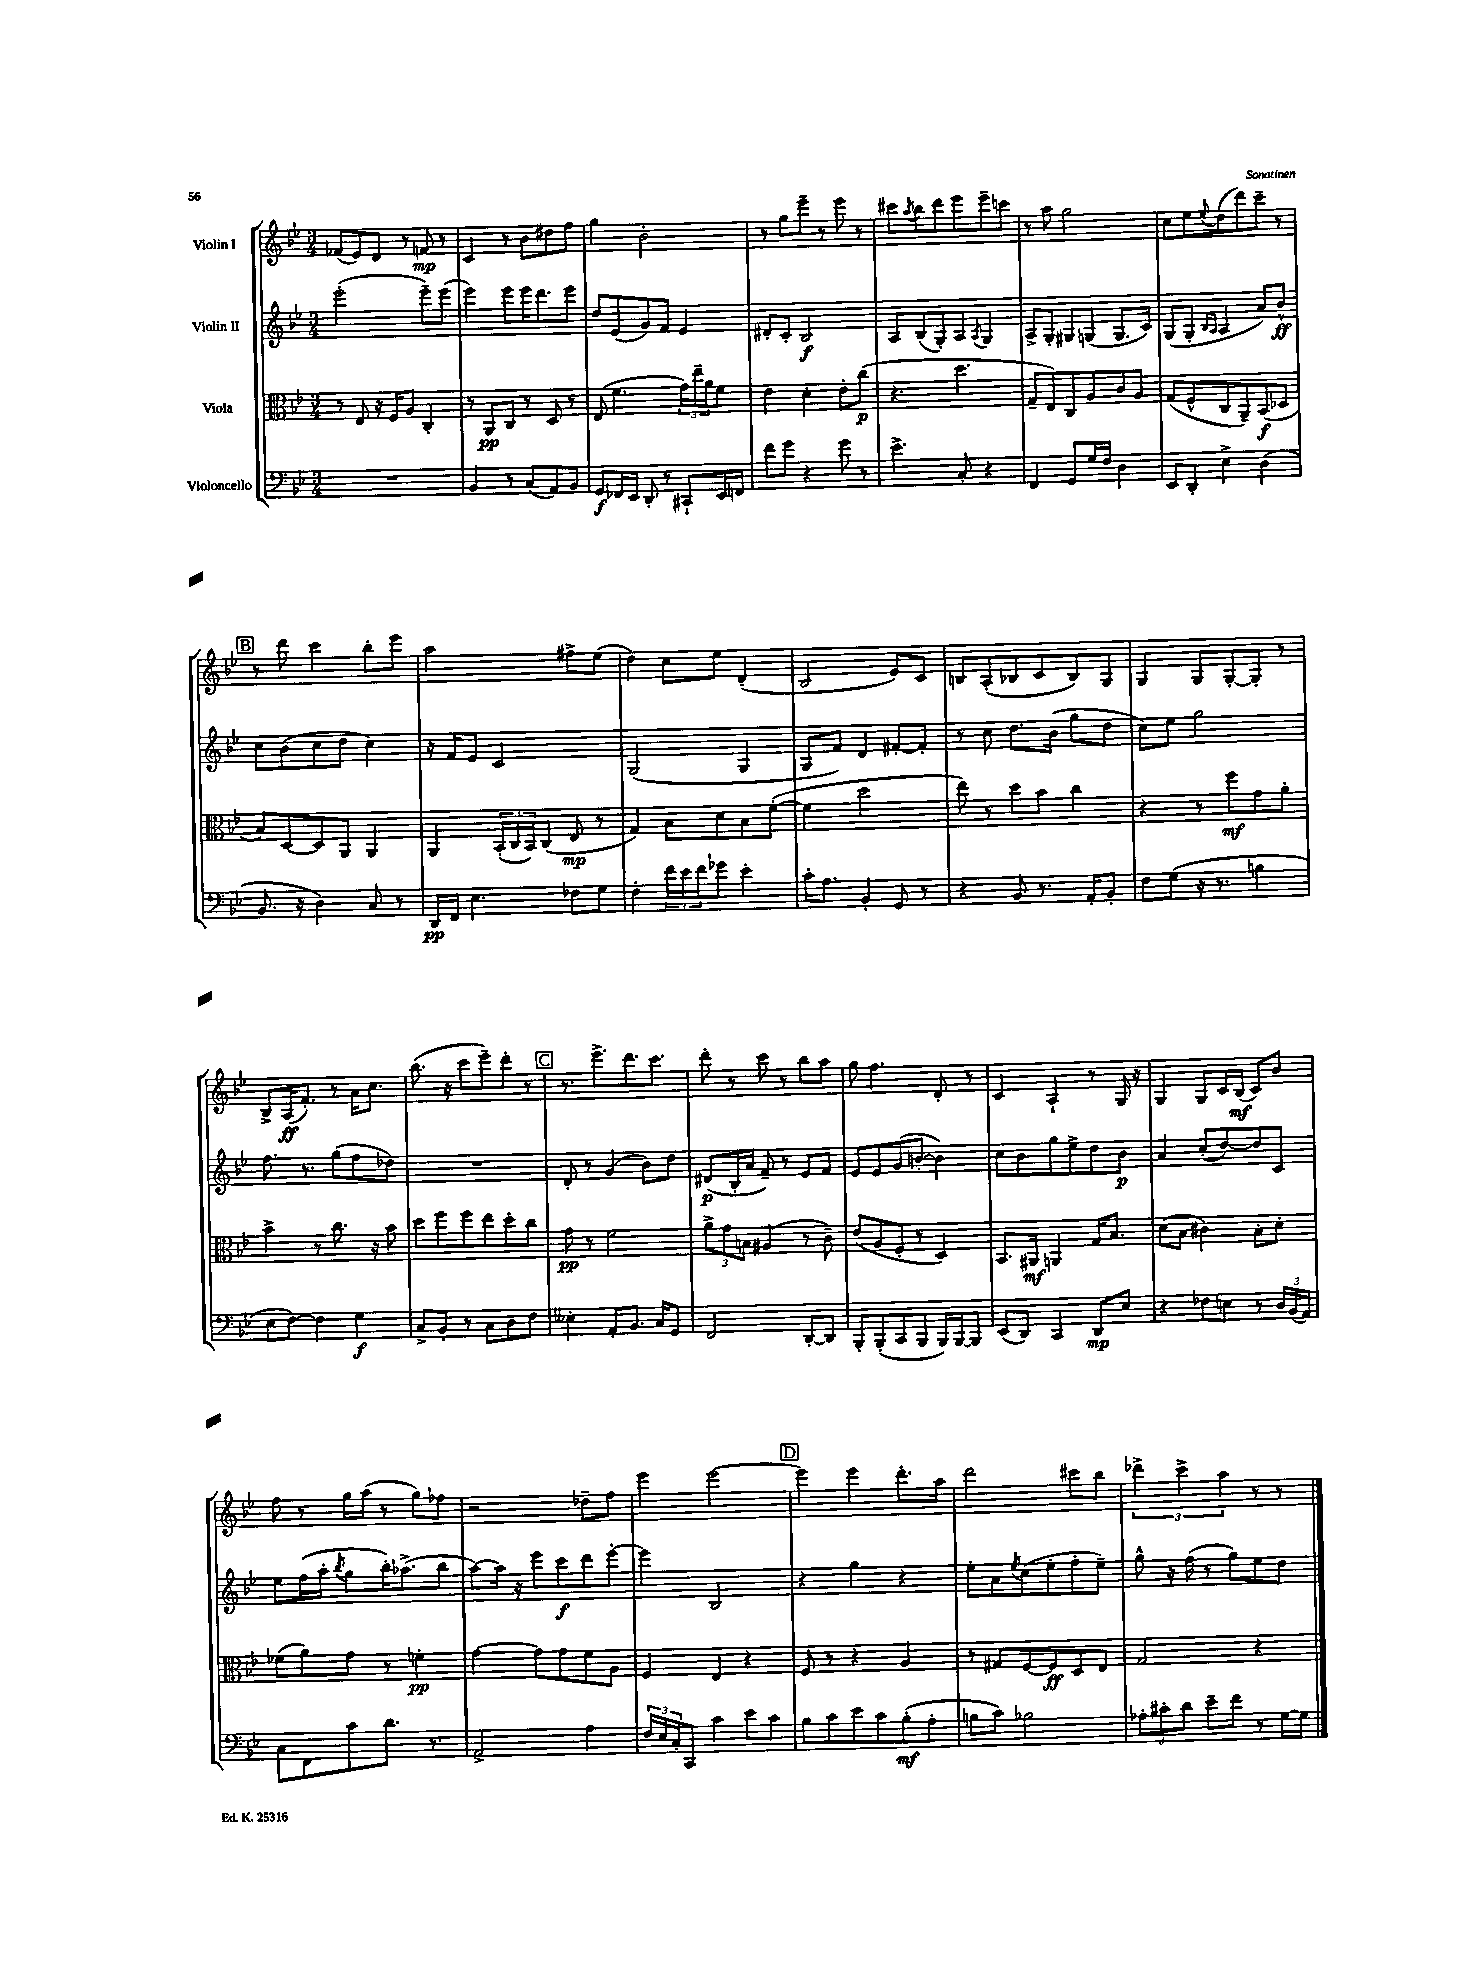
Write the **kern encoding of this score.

**kern	**dynam	**kern	**dynam	**kern	**dynam	**kern	**dynam
*part4	*part4	*part3	*part3	*part2	*part2	*part1	*part1
*staff4	*staff4	*staff3	*staff3	*staff2	*staff2	*staff1	*staff1
*I"Violoncello	*	*I"Viola	*	*I"Violin II	*	*I"Violin I	*
*clefF4	*	*clefC3	*	*clefG2	*	*clefG2	*
*k[b-e-]	*	*k[b-e-]	*	*k[b-e-]	*	*k[b-e-]	*
*M3/4	*	*M3/4	*	*M3/4	*	*M3/4	*
=6	=6	=6	=6	=6	=6	=6	=6
2.r	.	8r	.	(2eee-'\	.	(8f-X/L	.
.	.	8E-/	.	.	.	8e-/)	.
.	.	16r	.	.	.	8d/J	.
.	.	16F/KL	.	.	.	.	.
.	.	8A/J	.	.	.	8r	.
.	.	4C'/	.	8eee-~\L)	.	8fn/	mp
.	.	.	.	(8eee-\J	.	8r	.
=7	=7	=7	=7	=7	=7	=7	=7
4BB-/	.	8r	.	4eee-\)	.	4c/	.
.	.	8AA/L	pp	.	.	.	.
8r	.	8C/J	.	8eee-\L	.	8r	.
(8C/L	.	8r	.	16eee-\K	.	8b-\L	.
.	.	.	.	8.ddd\	.	.	.
8AA/)	.	8D/	.	.	.	8dd#X\	.
8BB-/J	.	8r	.	8eee-\J	.	8ff\J	.
=8	=8	=8	=8	=8	=8	=8	=8
8GG/L	f	(8E-/	.	8dd/L	.	4gg\	.
16FF-X/L	.	4.f\	.	(8e-/	.	.	.
16EE-/JJ	.	.	.	.	.	.	.
8DD'/	.	.	.	8g/)	.	2b-'\	.
8r	.	.	.	8f/J	.	.	.
8CC#X`/L	.	24g\LL)	.	4e-/	.	.	.
.	.	24ee-~\	.	.	.	.	.
.	.	24a\J	.	.	.	.	.
16EE-/L	.	8f\J	.	.	.	.	.
16FFn/JJ	.	.	.	.	.	.	.
=9	=9	=9	=9	=9	=9	=9	=9
8f\L	.	4e-\	.	8d#X'/L	.	8r	.
8g\J	.	.	.	8c'/J	.	8gg\L	.
4r	.	4d'\	.	2B-/	f	8eee-~\J	.
.	.	.	.	.	.	8r	.
8g\	.	8e-'\L	.	.	.	8eee-\	.
8r	.	(8cc\J	p	.	.	8r	.
=10	=10	=10	=10	=10	=10	=10	=10
4.e-^\	.	4.r	.	8A/L	.	8ccc#X\L	.
.	.	.	.	.	.	8qaa/	.
.	.	.	.	(8B-/	.	8bb-\	.
.	.	.	.	8G'/)	.	8ddd\	.
8C'/	.	4.dd\	.	8A/J	.	8eee-\	.
.	.	.	.	8qA/	.	.	.
4r	.	.	.	4G/	.	8eee-~\	.
.	.	.	.	.	.	8cccn\J	.
=11	=11	=11	=11	=11	=11	=11	=11
4FF/	.	8G~/L	.	8A^/L	.	8r	.
.	.	8E-/)	.	8G'/J	.	8aa\	.
8GG/L	.	8C/	.	8G#X/L	.	2gg\	.
16G/L	.	8A/	.	(8Gn/J	.	.	.
16F/JJ	.	.	.	.	.	.	.
4D\	.	8c/	.	8.G/L	.	.	.
.	.	8A/J	.	.	.	.	.
.	.	.	.	16c/Jk)	.	.	.
=12	=12	=12	=12	=12	=12	=12	=12
8EE-/L	.	(8G/L	.	(8G/L	.	8cc\L	.
8DD'/J	.	8F^^/	.	8G'/J	.	8ee-\	.
.	.	.	.	16qqB-/LL	.	.	.
.	.	.	.	16qqA/JJ	.	8qqee-/	.
4E-^\	.	8C/	.	4A/	.	(8dd\	.
.	.	8AA~/)	.	.	.	8ddd\)	.
(4D\	.	(8BB-/	f	8a/L)	.	8ccc~\J	.
.	.	8D-X/J	.	8b-^^/J	ff	8r	.
!!LO:LB:g=z
!!LO:REH:place=s1:t=B
=13	=13	=13	=13	=13	=13	=13	=13
8.BB-/	.	8B-/L)	.	8cc\L	.	8r	.
.	.	[8D/	.	(8b-\	.	8ddd\	.
16r	.	.	.	.	.	.	.
4D\)	.	8D/]	.	8cc\	.	4ccc\	.
.	.	8AA/J	.	8dd\J	.	.	.
8C/	.	4AA/	.	4cc\)	.	8bb-'\L	.
8r	.	.	.	.	.	8eee-\J	.
=14	=14	=14	=14	=14	=14	=14	=14
16DD/LL	pp	4AA/	.	16r	.	2aa\	.
16FF/JJ	.	.	.	16f/KL	.	.	.
4.E-\	.	.	.	8e-/J	.	.	.
.	.	(24BB-'/LL	.	2c/	.	.	.
.	.	24C/	.	.	.	.	.
.	.	24BB-/J)	.	.	.	.	.
.	.	(8C/J	.	.	.	.	.
8F-X\L	.	8E-/	mp	.	.	8ff#X^\L	.
8G\J	.	8r	.	.	.	(8ee-\J	.
=15	=15	=15	=15	=15	=15	=15	=15
4F'\	.	4G/)	.	(2G/	.	4dd\)	.
24f\LL	.	8B-\L	.	.	.	8cc\L	.
24e-\	.	.	.	.	.	.	.
24f\J	.	.	.	.	.	.	.
8g-X\J	.	8d\	.	.	.	8ee-\J	.
4e-'\	.	8B-\	.	4G/	.	(4d'/	.
.	.	([8f'\J	.	.	.	.	.
=16	=16	=16	=16	=16	=16	=16	=16
16c'\KL	.	4f\]	.	8G/L	.	2B-/	.
8.A\J	.	.	.	.	.	.	.
.	.	.	.	8f/J)	.	.	.
4BB-'/	.	2dd\	.	4d/	.	.	.
8GG/	.	.	.	[8f#X'/L	.	8e-/L)	.
8r	.	.	.	8f#'/J]	.	8c/J	.
=17	=17	=17	=17	=17	=17	=17	=17
4r	.	8ee-\)	.	8r	.	8Bn/L	.
.	.	8r	.	8cc\	.	(8A'/	.
8BB-/	.	8dd\L	.	8.dd\L	.	8B-X/	.
8.r	.	8b-\J	.	.	.	8c/	.
.	.	.	.	(16b-\Jk	.	.	.
.	.	4cc\	.	8gg\L	.	8B-/)	.
16AA'/KL	.	.	.	.	.	.	.
8BB-'/J	.	.	.	8dd\J	.	8G/J	.
=18	=18	=18	=18	=18	=18	=18	=18
8F\L	.	4r	.	8cc\L)	.	4G/	.
(8G\J	.	.	.	8ee-\J	.	.	.
16r	.	8r	.	2gg\	.	8G/L	.
8.r	.	.	.	.	.	.	.
.	.	8ff\L	mf	.	.	[8G'/	.
4Bn\	.	8g\	.	.	.	8G'/J]	.
.	.	8a'\J	.	.	.	8r	.
!!LO:LB:g=z
=19	=19	=19	=19	=19	=19	=19	=19
8E-\L	.	4b-^\	.	8.ff\	.	8B-^/L	.
[8F\J)	.	.	.	.	.	(16A/K	ff
.	.	.	.	8.r	.	8.f'/J)	.
4F\]	.	8r	.	.	.	.	.
.	.	8.cc\	.	(8gg\L	.	8r	.
4G\	f	.	.	8ff\	.	16a\KL	.
.	.	16r	.	.	.	8.cc\J	.
.	.	8b-\	.	8dd-X\J)	.	.	.
=20	=20	=20	=20	=20	=20	=20	=20
8C^/L	.	8dd\L	.	2.r	.	(8.bb-\	.
8BB-'/J	.	8ff\	.	.	.	.	.
.	.	.	.	.	.	16r	.
8r	.	8ff\	.	.	.	8ccc\L	.
8C\L	.	8ee-\	.	.	.	8eee-~\)	.
8D\	.	8dd'\	.	.	.	8ddd'\J	.
8F\J	.	8cc\J	.	.	.	8r	.
!!LO:REH:place=s1:t=C
=21	=21	=21	=21	=21	=21	=21	=21
4E--X'\	.	8g\	pp	8d'/	.	8.r	.
.	.	8r	.	8r	.	.	.
.	.	.	.	.	.	8.eee-^\L	.
8AA'/L	.	2f\	.	(4g/	.	.	.
8.BB-/J	.	.	.	.	.	8.ddd\	.
.	.	.	.	8b-\L)	.	.	.
16C/KL	.	.	.	.	.	8.ccc\J	.
8GG/J	.	.	.	8dd\J	.	.	.
=22	=22	=22	=22	=22	=22	=22	=22
2FF/	.	12a^\L	.	(8d#X/L	p	8ddd'\	.
.	.	12g\	.	.	.	.	.
.	.	.	.	16B-'/L	.	8r	.
.	.	12Bn\J	.	.	.	.	.
.	.	.	.	16a/JJ	.	.	.
.	.	(4A#X/	.	8f~/)	.	8ccc\	.
.	.	.	.	8r	.	8r	.
[8DD'/L	.	8r	.	8e-/L	.	8bb-\L	.
8DD/J]	.	8c~\)	.	8f/J	.	8aa\J	.
=23	=23	=23	=23	=23	=23	=23	=23
8BBB-'/L	.	(8e-/L	.	8e-/L	.	8gg\	.
(8BBB-'/	.	8A/	.	8e-/	.	4.ff\	.
8CC/	.	8F'/J	.	(8g/	.	.	.
8BBB-/J	.	8r	.	[8bn'/J	.	.	.
16BBB-/LL)	.	4D/)	.	4b\])	.	8d'/	.
[16BBB-/J	.	.	.	.	.	.	.
8BBB-/J]	.	.	.	.	.	8r	.
=24	=24	=24	=24	=24	=24	=24	=24
(8EE-/L	.	8.BB-/L	.	8cc\L	.	4c/	.
8DD/J)	.	.	.	8b-\	.	.	.
.	.	16AA#X/Jk	mf	.	.	.	.
4CC/	.	4AAn/	.	8gg\	.	4A`/	.
.	.	.	.	8ee-^\	.	.	.
8DD/L	mp	16G/KL	.	8dd\	.	8r	.
.	.	8.B-/J	.	.	.	.	.
8E-/J	.	.	.	8b-\J	p	16G/	.
.	.	.	.	.	.	16r	.
=25	=25	=25	=25	=25	=25	=25	=25
4r	.	(8d\L	.	4a/	.	4G/	.
.	.	8B-\J	.	.	.	.	.
8F-X\L	.	4c#X\)	.	(8cc'/L	.	8G/L	.
8En\J	.	.	.	[8dd/)	.	16c/L	.
.	.	.	.	.	.	(16B-/JJ	mf
8r	.	8B-'\L	.	8dd/]	.	8c/L)	.
24D/LL	.	8d'\J	.	8c/J	.	8b-/J	.
(24BB-/	.	.	.	.	.	.	.
24AA/JJ)	.	.	.	.	.	.	.
!!LO:LB:g=z
=26	=26	=26	=26	=26	=26	=26	=26
8C\L	.	(8f-X\L	.	8ee-\L	.	8ff\	.
8FF\	.	8a\)	.	(16ff\L	.	8r	.
.	.	.	.	16aa'\JJ	.	.	.
.	.	.	.	8qbb-/	.	.	.
8c\	.	8g\J	.	8gg\L	.	16gg\LL	.
.	.	.	.	.	.	(16aa\JJ	.
8.d\J	.	8r	.	16bb-'\K)	.	8r	.
.	.	.	.	(8.aa-X^\	.	.	.
.	.	4fn'\	pp	.	.	8gg\L)	.
8.r	.	.	.	.	.	.	.
.	.	.	.	8bb-\J	.	8ff-X\J	.
=27	=27	=27	=27	=27	=27	=27	=27
2AA^/	.	[4g\	.	[8aa\L)	.	2r	.
.	.	.	.	16aa\Jk]	.	.	.
.	.	.	.	16r	.	.	.
.	.	8g\L]	.	8eee-\L	.	.	.
.	.	8g\	.	8ccc\	f	.	.
4A\	.	8f\	.	8ddd\	.	8dd-X~\L	.
.	.	8A\J	.	[8eee-'\J	.	8ff\J	.
=28	=28	=28	=28	=28	=28	=28	=28
24F/LL	.	4F/	.	4eee-\]	.	4eee-\	.
24E-/	.	.	.	.	.	.	.
24C'/J	.	.	.	.	.	.	.
8CC/J	.	.	.	.	.	.	.
4c\	.	4E-/	.	2B-/	.	[2eee-\	.
8e-\L	.	4r	.	.	.	.	.
8c\J	.	.	.	.	.	.	.
!!LO:REH:place=s1:t=D
=29	=29	=29	=29	=29	=29	=29	=29
8B-\L	.	8F/	.	4r	.	4eee-\]	.
8c\	.	8r	.	.	.	.	.
8e-\	.	4r	.	4gg\	.	4eee-\	.
8c\	.	.	.	.	.	.	.
(8B-'\	mf	4A/	.	4r	.	8.ddd'\L	.
8A'\J	.	.	.	.	.	.	.
.	.	.	.	.	.	16aa\Jk	.
=30	=30	=30	=30	=30	=30	=30	=30
8Bn\L	.	8r	.	8ee-'\L	.	2ddd\	.
8c\J)	.	8G#X/L	.	8a\	.	.	.
.	.	.	.	8qee-/	.	.	.
2B-X\	.	[8F/	.	(8cc\	.	.	.
.	.	8F/]	ff	8ee-'\	.	.	.
.	.	8D/	.	8ff'\	.	8ccc#X\L	.
.	.	8E-/J	.	8ee-~\J)	.	8bb-\J	.
=31	=31	=31	=31	=31	=31	=31	=31
12A-X'\L	.	2G/	.	8gg^^\	.	6ddd-X^\	.
12c#X'\	.	.	.	.	.	.	.
.	.	.	.	16r	.	.	.
12d\J	.	.	.	.	.	6ccc^\	.
.	.	.	.	(16ff\	.	.	.
8e-~\L	.	.	.	8r	.	.	.
.	.	.	.	.	.	6aa\	.
8f\J	.	.	.	8gg\L)	.	.	.
8r	.	4r	.	8ee-\	.	8r	.
[16G\LL	.	.	.	8dd\J	.	8r	.
16G\JJ]	.	.	.	.	.	.	.
==	==	==	==	==	==	==	==
*-	*-	*-	*-	*-	*-	*-	*-
